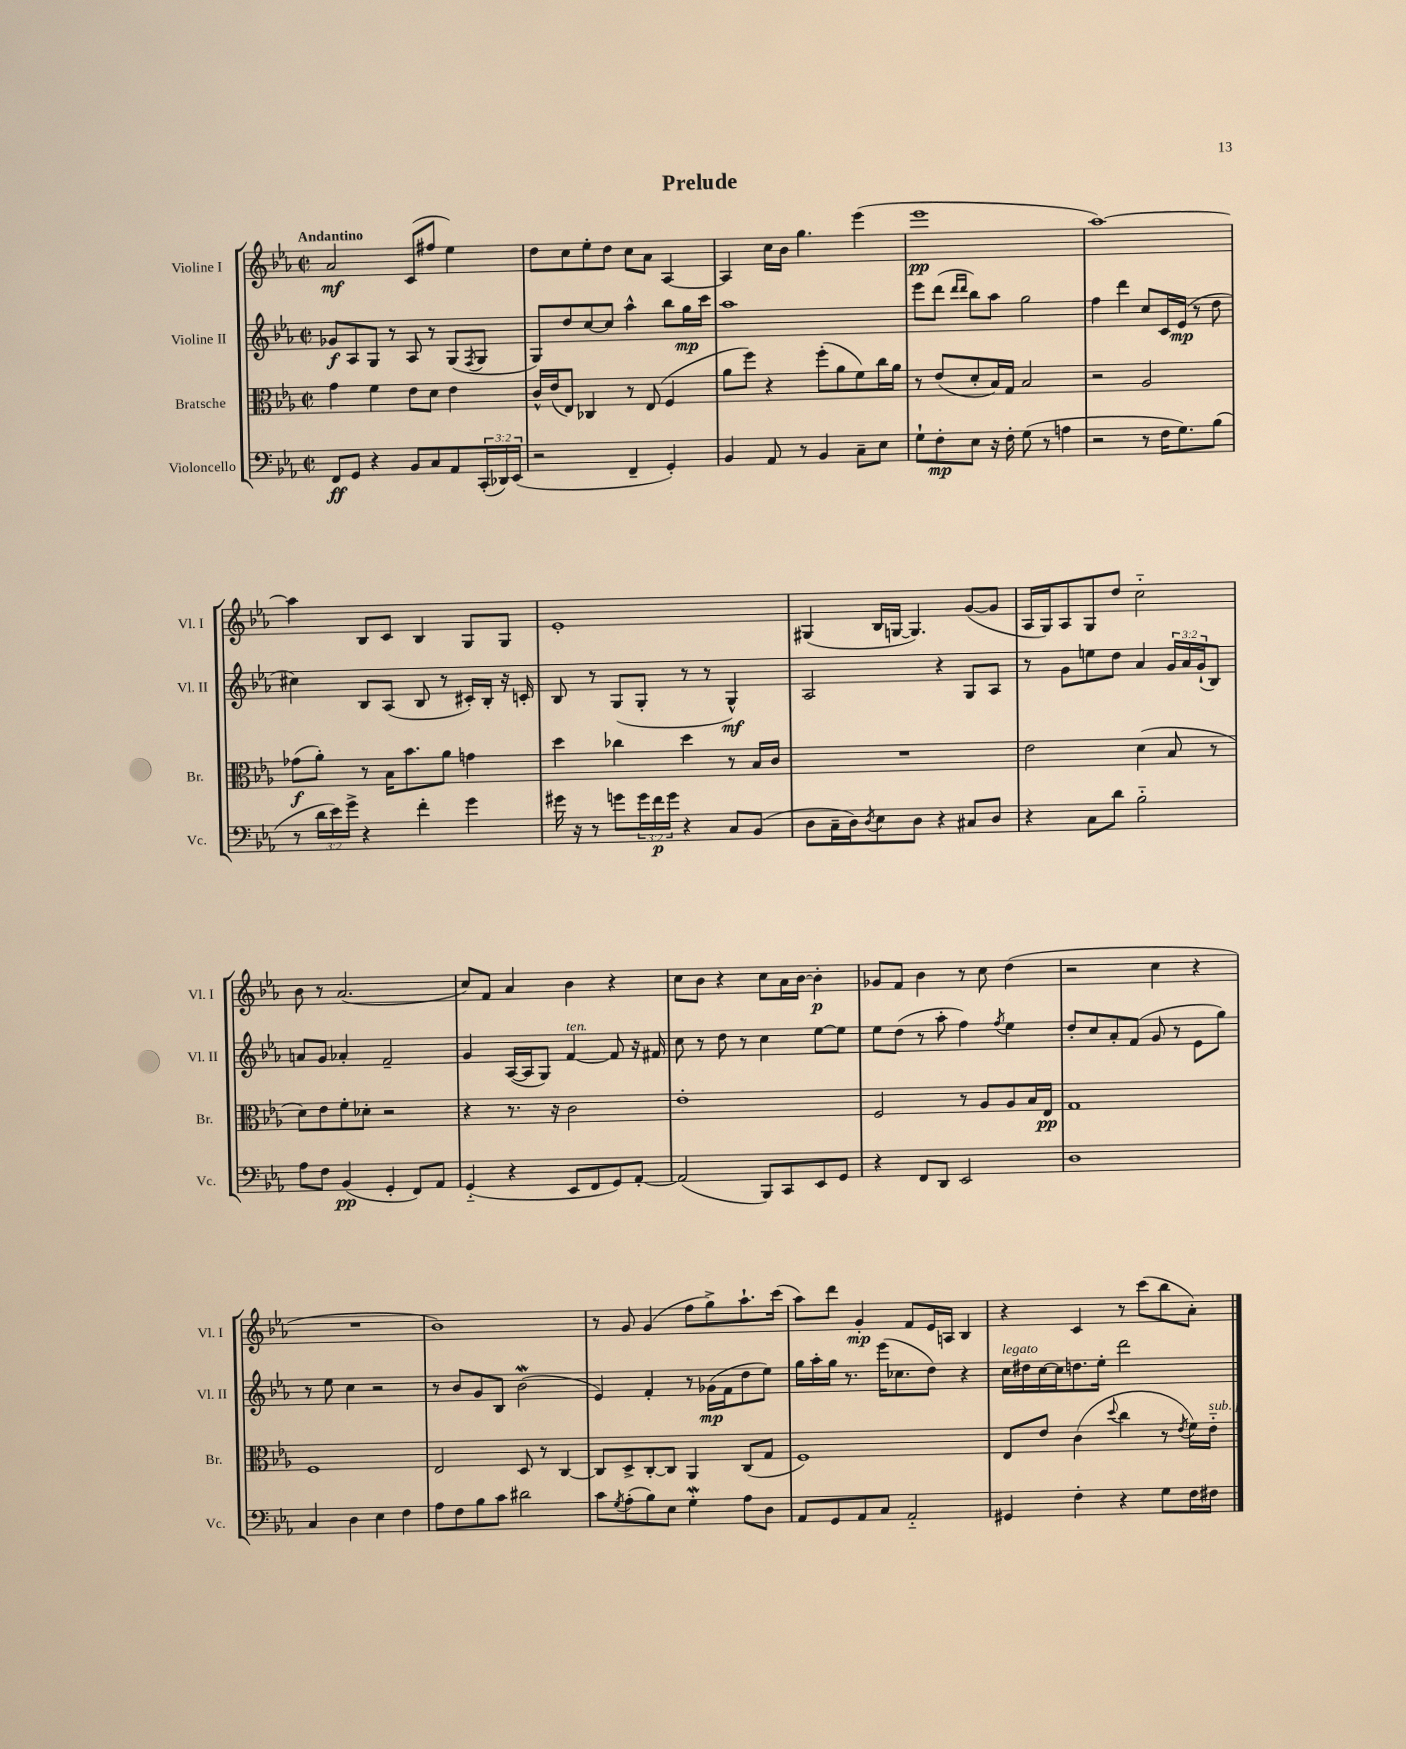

**kern	**dynam	**kern	**dynam	**kern	**dynam	**kern	**dynam
*part4	*part4	*part3	*part3	*part2	*part2	*part1	*part1
*staff4	*staff4	*staff3	*staff3	*staff2	*staff2	*staff1	*staff1
*I"Violoncello	*	*I"Bratsche	*	*I"Violine II	*	*I"Violine I	*
*I'Vc.	*	*I'Br.	*	*I'Vl. II	*	*I'Vl. I	*
*clefF4	*	*clefC3	*	*clefG2	*	*clefG2	*
*k[b-e-a-]	*	*k[b-e-a-]	*	*k[b-e-a-]	*	*k[b-e-a-]	*
*M2/2	*	*M2/2	*	*M2/2	*	*M2/2	*
*met(c|)	*	*met(c|)	*	*met(c|)	*	*met(c|)	*
=1	=1	=1	=1	=1	=1	=1	=1
!	!	!	!	!	!	!LO:TX:a:B:t=Andantino	!
8FF/L	ff	4g\	.	8g-X/L	f	2a-/	mf
8GG/J	.	.	.	8A-/	.	.	.
4r	.	4f\	.	8G/J	.	.	.
.	.	.	.	8r	.	.	.
8BB-/L	.	8e-\L	.	8A-/	.	(8c/L	.
8C/	.	8d\J	.	8r	.	8ff#X/J	.
8AA-/	.	4e-\	.	(8G/L	.	4ee-\)	.
.	.	.	.	8qF/	.	.	.
(24CC'/L	.	.	.	8G/J	.	.	.
24DD-X/)	.	.	.	.	.	.	.
(24EE-/JJ	.	.	.	.	.	.	.
=2	=2	=2	=2	=2	=2	=2	=2
2r	.	16c^^/LL	.	8G/L)	.	8dd\L	.
.	.	(16e-/J	.	.	.	.	.
.	.	8E-/J)	.	8dd/	.	8cc\	.
.	.	4C-X/	.	[8cc/	.	8ee-'\	.
.	.	.	.	8cc/J]	.	8dd\J	.
4FF~/	.	8r	.	4aa-^^\	.	8cc\L	.
.	.	(8E-/	.	.	.	8a-\J	.
4GG'/)	.	4F/	.	8bb-\L	.	[4A-/	.
.	.	.	.	16gg\L	mp	.	.
.	.	.	.	16ccc\JJ	.	.	.
=3	=3	=3	=3	=3	=3	=3	=3
4BB-/	.	8a-\L	.	1aa-	.	4A-/]	.
.	.	8ff\J)	.	.	.	.	.
8AA-/	.	4r	.	.	.	16cc\LL	.
.	.	.	.	.	.	16b-\JJ	.
8r	.	.	.	.	.	4.gg\	.
4BB-/	.	(8ff'\L	.	.	.	.	.
.	.	8a-\	.	.	.	.	.
8C~\L	.	8f\)	.	.	.	(4eee-\	.
8E-\J	.	16cc\L	.	.	.	.	.
.	.	16a-\JJ	.	.	.	.	.
=4	=4	=4	=4	=4	=4	=4	=4
8G`\L	.	8r	.	8eee-\L	.	1eee-	pp
8F'\	mp	(8e-/L	.	(8ddd\J	.	.	.
.	.	.	.	16qqddd/LL	.	.	.
.	.	.	.	16qqddd/JJ	.	.	.
8E-\J	.	8d'/	.	8bb-\L)	.	.	.
16r	.	16B-/L)	.	8aa-\J	.	.	.
16F'\	.	16G/JJ	.	.	.	.	.
(8G\	.	2B-/	.	2gg\	.	.	.
8r	.	.	.	.	.	.	.
4An\	.	.	.	.	.	.	.
=5	=5	=5	=5	=5	=5	=5	=5
2r	.	2r	.	4ff\	.	[1aa-)	.
.	.	.	.	4ddd\	.	.	.
8r	.	2A-/	.	8cc/L	.	.	.
16F\KL	.	.	.	16c/L	.	.	.
8.G\)	.	.	.	(16e-/JJ	mp	.	.
.	.	.	.	8r	.	.	.
(8B-\J	.	.	.	8dd\	.	.	.
!!LO:LB:g=z
=6	=6	=6	=6	=6	=6	=6	=6
8r	.	(8g-X\L	f	4cc#X\)	.	4aa-\]	.
24d\LL	.	8a-'\J)	.	.	.	.	.
24e-\)	.	.	.	.	.	.	.
24g^\JJ	.	.	.	.	.	.	.
4r	.	8r	.	8B-/L	.	8B-/L	.
.	.	16B-\KL	.	(8A-/J	.	8c/J	.
.	.	8.b-\	.	.	.	.	.
4f'\	.	.	.	8B-/	.	4B-/	.
.	.	8a-\J	.	8r	.	.	.
4g\	.	4gn\	.	16c#X'/LL)	.	8G/L	.
.	.	.	.	16B-'/JJ	.	.	.
.	.	.	.	16r	.	8G/J	.
.	.	.	.	16cn'/	.	.	.
=7	=7	=7	=7	=7	=7	=7	=7
16g#X\	.	4dd\	.	8B-/	.	1e-'	.
16r	.	.	.	.	.	.	.
8r	.	.	.	8r	.	.	.
8gn\L	.	4cc-X\	.	(8G/L	.	.	.
24g\L	.	.	.	8G'/J	.	.	.
24f\	p	.	.	.	.	.	.
24g\JJ	.	.	.	.	.	.	.
4r	.	4dd\	.	8r	.	.	.
.	.	.	.	8r	.	.	.
8C/L	.	8r	.	4G^^/)	mf	.	.
(8BB-/J	.	16B-/LL	.	.	.	.	.
.	.	16c/JJ	.	.	.	.	.
=8	=8	=8	=8	=8	=8	=8	=8
8D\L	.	1r	.	2A-/	.	(4G#X/	.
16C~\L	.	.	.	.	.	.	.
16D\J)	.	.	.	.	.	.	.
8qD/	.	.	.	.	.	.	.
8E-\	.	.	.	.	.	16B-/LL	.
.	.	.	.	.	.	[16Gn/JJ	.
8D\J	.	.	.	.	.	4.G/])	.
4r	.	.	.	4r	.	.	.
8C#X/L	.	.	.	8G/L	.	([8g/L	.
8D/J	.	.	.	8A-/J	.	8g/J]	.
=9	=9	=9	=9	=9	=9	=9	=9
4r	.	2e-\	.	8r	.	16A-/LL	.
.	.	.	.	.	.	16G/J)	.
.	.	.	.	8g\L	.	8A-/	.
8C\L	.	.	.	8een\	.	8G/	.
8d\J	.	.	.	8dd\J	.	8dd/J	.
2B-\	.	(4d\	.	4a-/	.	2cc\	.
.	.	8B-/	.	24g/LL	.	.	.
.	.	.	.	24a-/	.	.	.
.	.	.	.	(24g`/J	.	.	.
.	.	8r	.	8B-/J)	.	.	.
!!LO:LB:g=z
=10	=10	=10	=10	=10	=10	=10	=10
8A-\L	.	8d\L)	.	8an/L	.	8b-\	.
8F\J	.	8e-\	.	8g/J	.	8r	.
(4BB-/	pp	8f'\	.	4a-X'/	.	(2.a-/	.
.	.	8d-X'\J	.	.	.	.	.
4GG'/	.	2r	.	2f~/	.	.	.
8FF/L)	.	.	.	.	.	.	.
8AA-/J	.	.	.	.	.	.	.
=11	=11	=11	=11	=11	=11	=11	=11
(4GG/	.	4r	.	4g/	.	8cc/L)	.
.	.	.	.	.	.	8f/J	.
4r	.	8.r	.	([16A-/LL	.	4a-/	.
.	.	.	.	16A-/J]	.	.	.
.	.	.	.	8G/J)	.	.	.
.	.	16r	.	.	.	.	.
!	!	!	!	!LO:TX:a:i:t=ten.	!	!	!
8EE-/L	.	2c\	.	[4f/	.	4b-\	.
8FF/	.	.	.	.	.	.	.
8GG/)	.	.	.	8f/]	.	4r	.
[8AA-'/J	.	.	.	16r	.	.	.
.	.	.	.	16f#X/	.	.	.
=12	=12	=12	=12	=12	=12	=12	=12
(2AA-/]	.	1e-'	.	8cc\	.	8cc\L	.
.	.	.	.	8r	.	8b-\J	.
.	.	.	.	8dd\	.	4r	.
.	.	.	.	8r	.	.	.
8BBB-/L)	.	.	.	4cc\	.	8cc\L	.
8CC/	.	.	.	.	.	16a-\L	.
.	.	.	.	.	.	[16b-\JJ	.
8EE-/	.	.	.	[8ee-\L	.	4b-'\]	p
8GG/J	.	.	.	8ee-\J]	.	.	.
=13	=13	=13	=13	=13	=13	=13	=13
4r	.	2F/	.	8ee-\L	.	8g-X/L	.
.	.	.	.	(8dd\J	.	8f/J	.
8FF/L	.	.	.	8r	.	4b-\	.
8DD/J	.	.	.	8aa-'\	.	.	.
2EE-/	.	8r	.	4ff\)	.	8r	.
.	.	8A-/L	.	.	.	8cc\	.
.	.	.	.	8qff/	.	.	.
.	.	8A-/	.	4ee-\	.	(4dd\	.
.	.	16B-/L	.	.	.	.	.
.	.	16E-/JJ	pp	.	.	.	.
=14	=14	=14	=14	=14	=14	=14	=14
1D	.	1G	.	8dd'/L	.	2r	.
.	.	.	.	8cc/	.	.	.
.	.	.	.	8a-'/	.	.	.
.	.	.	.	(8f/J	.	.	.
.	.	.	.	8g/	.	4cc\	.
.	.	.	.	8r	.	.	.
.	.	.	.	8e-\L	.	4r	.
.	.	.	.	8gg\J)	.	.	.
!!LO:LB:g=z
=15	=15	=15	=15	=15	=15	=15	=15
4C/	.	1F	.	8r	.	1r	.
.	.	.	.	8ee-\	.	.	.
4D\	.	.	.	4cc\	.	.	.
4E-\	.	.	.	2r	.	.	.
4F\	.	.	.	.	.	.	.
=16	=16	=16	=16	=16	=16	=16	=16
8A-\L	.	2E-/	.	8r	.	1b-)	.
8F\	.	.	.	8b-/L	.	.	.
8B-\	.	.	.	8g/	.	.	.
8c\J	.	.	.	8B-/J	.	.	.
2d#X\	.	8D/	.	(2b-W\	.	.	.
.	.	8r	.	.	.	.	.
.	.	[4C/	.	.	.	.	.
=17	=17	=17	=17	=17	=17	=17	=17
8c\L	.	8C/L]	.	4e-/)	.	8r	.
8qG/	.	.	.	.	.	.	.
(8A-'\	.	8D^/	.	.	.	8g/	.
8B-\)	.	[8C'/	.	4f'/	.	(4g/	.
8E-\J	.	8C/J]	.	.	.	.	.
4GW'\	.	4AA-/	.	8r	.	8ff\L	.
.	.	.	.	(16g-X\LL	mp	8gg^\)	.
.	.	.	.	16f\J	.	.	.
8A-\L	.	(8C/L	.	8dd\	.	8.aa-`\	.
8D\J	.	8G/J	.	8ee-\J)	.	.	.
.	.	.	.	.	.	(16ccc\Jk	.
=18	=18	=18	=18	=18	=18	=18	=18
8AA-/L	.	1F)	.	16gg\LL	.	8aa-\L)	.
.	.	.	.	16aa-'\	.	.	.
8GG/	.	.	.	16gg\JJ	.	8ddd\J	.
.	.	.	.	8.r	.	.	.
8AA-/	.	.	.	.	.	4g'/	mp
8C/J	.	.	.	(16eee-\KL	.	.	.
.	.	.	.	8.cc-X\	.	.	.
2AA-/	.	.	.	.	.	8f/L	.
.	.	.	.	8dd\J)	.	16e-/L	.
.	.	.	.	.	.	16An/JJ	.
.	.	.	.	4r	.	4B-/	.
=19	=19	=19	=19	=19	=19	=19	=19
!	!	!	!	!LO:TX:a:i:t=legato	!	!	!
4GG#X/	.	8E-/L	.	16cc\LL	.	4r	.
.	.	.	.	16dd#X\	.	.	.
.	.	8e-/J	.	[16cc\	.	.	.
.	.	.	.	16cc\J]	.	.	.
4F'\	.	(4c\	.	8.ddn\	.	4c/	.
.	.	.	.	16ee-'\Jk	.	.	.
.	.	8qqdd/	.	.	.	.	.
4r	.	4cc\	.	2ddd\	.	8r	.
.	.	.	.	.	.	(8ccc\L	.
8G\L	.	8r	.	.	.	8bb-\	.
.	.	8qe-/	.	.	.	.	.
16F\L	.	16f\LL)	.	.	.	8a-'\J)	.
!	!	!LO:TX:a:i:t=sub. p	!	!	!	!	!
16F#X\JJ	.	16e-\JJ	.	.	.	.	.
==	==	==	==	==	==	==	==
*-	*-	*-	*-	*-	*-	*-	*-
